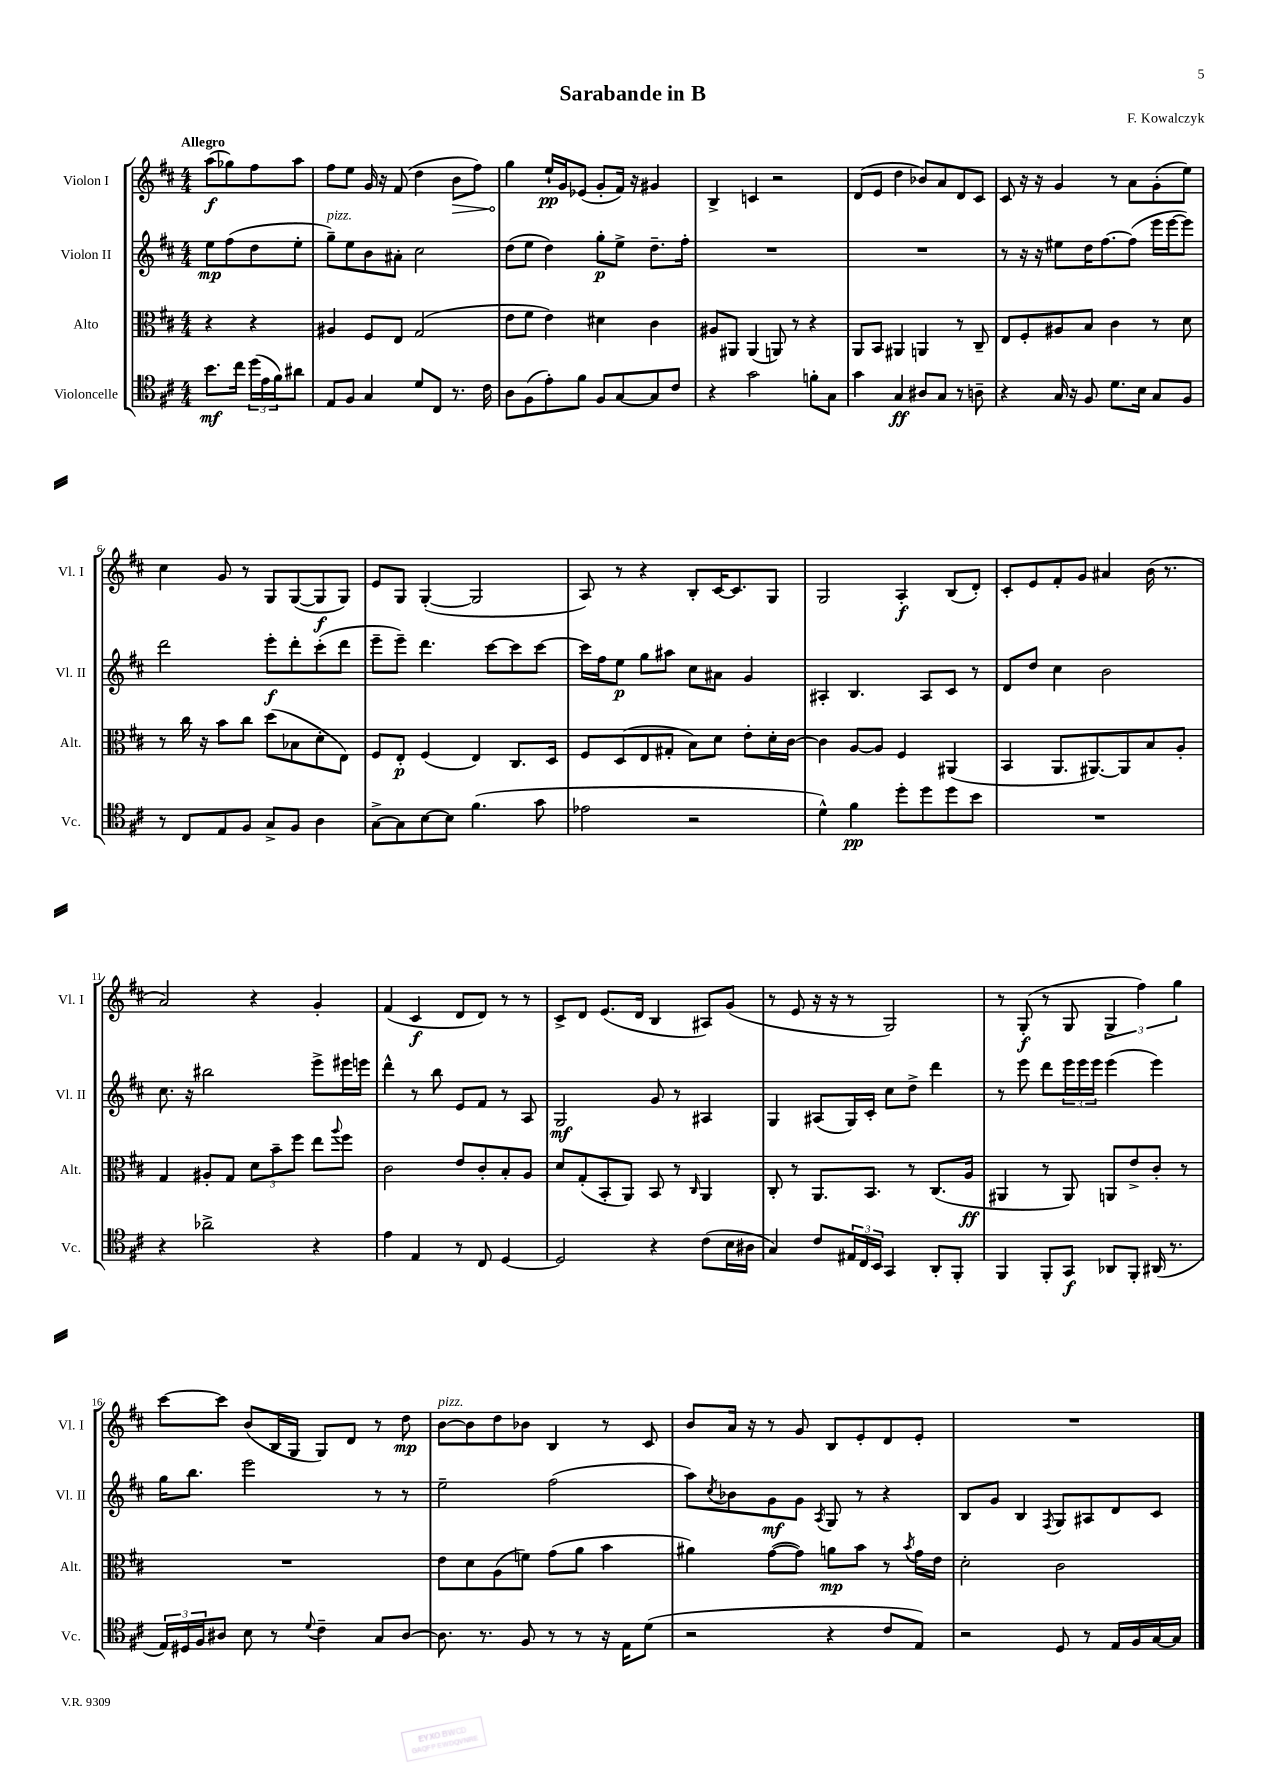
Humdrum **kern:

**kern	**dynam	**kern	**dynam	**kern	**dynam	**kern	**dynam
*part4	*part4	*part3	*part3	*part2	*part2	*part1	*part1
*staff4	*staff4	*staff3	*staff3	*staff2	*staff2	*staff1	*staff1
*I"Violoncelle	*	*I"Alto	*	*I"Violon II	*	*I"Violon I	*
*I'Vc.	*	*I'Alt.	*	*I'Vl. II	*	*I'Vl. I	*
*clefC4	*	*clefC3	*	*clefG2	*	*clefG2	*
*k[f#c#]	*	*k[f#c#]	*	*k[f#c#]	*	*k[f#c#]	*
*M4/4	*	*M4/4	*	*M4/4	*	*M4/4	*
=	=	=	=	=	=	=	=
!	!	!	!	!	!	!LO:TX:a:B:t=Allegro	!
8.b\L	mf	4r	.	8ee\L	mp	(8aa\L	f
.	.	.	.	(8ff#\	.	8gg-X\)	.
16cc#\Jk	.	.	.	.	.	.	.
(24dd\LL	.	4r	.	8dd\	.	8ff#\	.
24e\	.	.	.	.	.	.	.
24f#\J)	.	.	.	.	.	.	.
8a#X\J	.	.	.	8ee'\J	.	8aa\J	.
=1	=1	=1	=1	=1	=1	=1	=1
!	!	!	!	!LO:TX:a:i:t=pizz.	!	!	!
8E/L	.	4A#X/	.	8gg~\L)	.	8ff#\L	.
8F#/J	.	.	.	8ee\	.	8ee\J	.
4G/	.	8F#/L	.	8b\	.	16g/	.
.	.	.	.	.	.	16r	.
.	.	8E/J	.	8a#X'\J	.	(8f#/	.
8d/L	.	(2G/	.	2cc#\	.	4dd\	.
8C#/J	.	.	.	.	.	.	.
!	!	!	!	!	!	!	!LO:HP:b
8.r	.	.	.	.	.	8b\L	>
.	.	.	.	.	.	8ff#\J)	.
16c#\	.	.	.	.	.	.	.
=2	=2	=2	=2	=2	=2	=2	=2
8A\L	.	8e\L	.	(8dd\L	.	4gg\	.
(8F#\	.	8f#\J	.	8ee\J	.	.	.
8e'\)	.	4e\)	.	4dd\)	.	16ee`/LL	] pp
.	.	.	.	.	.	16g/J	.
8f#\J	.	.	.	.	.	(8e-X/J	.
8F#/L	.	4d#X\	.	8gg'\L	p	8g'/L	.
[8G/	.	.	.	8ee^\J	.	16f#/Jk)	.
.	.	.	.	.	.	16r	.
8G/]	.	4c#\	.	8.dd~\L	.	4g#X/	.
8c#/J	.	.	.	.	.	.	.
.	.	.	.	16ff#'\Jk	.	.	.
=3	=3	=3	=3	=3	=3	=3	=3
4r	.	8A#X/L	.	1r	.	4B^/	.
.	.	8AA#X/J	.	.	.	.	.
2g\	.	(4AA#/	.	.	.	4cn/	.
.	.	8AAn/)	.	.	.	2r	.
.	.	8r	.	.	.	.	.
8fn'\L	.	4r	.	.	.	.	.
8G\J	.	.	.	.	.	.	.
=4	=4	=4	=4	=4	=4	=4	=4
4g\	.	8AA/L	.	1r	.	(8d/L	.
.	.	8BB/J	.	.	.	8e/J	.
4G/	ff	4AA#X/	.	.	.	4dd\	.
8A#X/L	.	4AAn/	.	.	.	8b-X/L)	.
8G/J	.	.	.	.	.	8a/	.
8r	.	8r	.	.	.	8d/	.
8An~\	.	8C#~/	.	.	.	8c#/J	.
=5	=5	=5	=5	=5	=5	=5	=5
4r	.	8E/L	.	8r	.	8c#/	.
.	.	8F#'/	.	16r	.	16r	.
.	.	.	.	16r	.	16r	.
16G/	.	8A#X/	.	8ee#X\L	.	4g/	.
16r	.	.	.	.	.	.	.
8F#/	.	8B/J	.	16dd\K	.	.	.
.	.	.	.	[8.ff#\	.	.	.
8.d\L	.	4c#\	.	.	.	8r	.
.	.	.	.	(8ff#\J]	.	8a\L	.
16B\Jk	.	.	.	.	.	.	.
8G/L	.	8r	.	16eee\LL	.	(8g'\	.
.	.	.	.	[16eee\J	.	.	.
8F#/J	.	8d\	.	8eee\J])	.	8ee\J)	.
!!LO:LB:g=z
=6	=6	=6	=6	=6	=6	=6	=6
8r	.	8r	.	2ddd\	.	4cc#\	.
8C#/L	.	16cc#\	.	.	.	.	.
.	.	16r	.	.	.	.	.
8E/	.	8b\L	.	.	.	8g/	.
8F#/J	.	8cc#\J	.	.	.	8r	.
8G^/L	.	(8dd\L	.	8eee'\L	f	8G/L	.
8F#/J	.	8B-X\	.	8ddd'\	.	([8G/	.
4A\	.	8d'\	.	(8ccc#'\	.	8G/]	f
.	.	8E\J)	.	8ddd\J	.	8G/J)	.
=7	=7	=7	=7	=7	=7	=7	=7
[8G^\L	.	8F#/L	.	8eee~\L	.	8e/L	.
8G\]	.	8E'/J	p	8eee~\J)	.	8G/J	.
[8B\	.	(4F#/	.	4.ddd\	.	([4G'/	.
8B\J]	.	.	.	.	.	.	.
(4.f#\	.	4E/)	.	.	.	2G/]	.
.	.	.	.	[8ccc#\L	.	.	.
.	.	8.C#/L	.	8ccc#\]	.	.	.
8g\	.	.	.	[8ccc#\J	.	.	.
.	.	16D/Jk	.	.	.	.	.
=8	=8	=8	=8	=8	=8	=8	=8
2e-X\	.	8F#/L	.	16ccc#\LL]	.	8A/)	.
.	.	.	.	16ff#\J	.	.	.
.	.	(8D/	.	8ee\J	p	8r	.
.	.	8E/	.	8gg\L	.	4r	.
.	.	8G#X'/J	.	8aa#X\J	.	.	.
2r	.	8B\L)	.	8cc#\L	.	8B'/L	.
.	.	8d\J	.	8a#X\J	.	[16c#/K	.
.	.	.	.	.	.	8.c#/]	.
.	.	8e'\L	.	4g/	.	.	.
.	.	16d'\L	.	.	.	8G/J	.
.	.	[16c#\JJ	.	.	.	.	.
=9	=9	=9	=9	=9	=9	=9	=9
4d^^\)	.	4c#\]	.	4A#X'/	.	2G/	.
4f#\	pp	[8A/L	.	4.B/	.	.	.
.	.	8A/J]	.	.	.	.	.
8dd'\L	.	4F#/	.	.	.	4A'/	f
8dd\	.	.	.	8A#/L	.	.	.
8dd\	.	(4AA#X/	.	8c#/J	.	(8B/L	.
8b\J	.	.	.	8r	.	8d'/J)	.
=10	=10	=10	=10	=10	=10	=10	=10
1r	.	4BB/	.	8d/L	.	8c#'/L	.
.	.	.	.	8dd/J	.	8e/	.
.	.	8.AA/L	.	4cc#\	.	8f#'/	.
.	.	.	.	.	.	8g/J	.
.	.	[8.AA#X/)	.	.	.	.	.
.	.	.	.	2b\	.	4a#X/	.
.	.	8AA#/]	.	.	.	.	.
.	.	8B/	.	.	.	(16b\	.
.	.	.	.	.	.	8.r	.
.	.	8A'/J	.	.	.	.	.
!!LO:LB:g=z
=11	=11	=11	=11	=11	=11	=11	=11
4r	.	4G/	.	8.cc#\	.	2a/)	.
.	.	.	.	16r	.	.	.
2a-X^\	.	8A#X'/L	.	2bb#X\	.	.	.
.	.	8G/J	.	.	.	.	.
.	.	12d\L	.	.	.	4r	.
.	.	12b~\	.	.	.	.	.
.	.	12ff#\J	.	.	.	.	.
4r	.	8ee\L	.	8eee^\L	.	4g'/	.
.	.	8qqaa/	.	.	.	.	.
.	.	8ff#\J	.	16eee#X\L	.	.	.
.	.	.	.	16eeen\JJ	.	.	.
=12	=12	=12	=12	=12	=12	=12	=12
4e\	.	2c#\	.	4ddd^^\	.	(4f#/	.
4E/	.	.	.	8r	.	4c#/	f
.	.	.	.	8bb\	.	.	.
8r	.	8e/L	.	8e/L	.	8d/L	.
8C#/	.	8c#'/	.	8f#/J	.	8d/J)	.
[4D/	.	8B'/	.	8r	.	8r	.
.	.	8A/J	.	8A/	.	8r	.
=13	=13	=13	=13	=13	=13	=13	=13
2D/]	.	8d/L	.	2G/	mf	8c#^/L	.
.	.	(8G'/	.	.	.	8d/J	.
.	.	8BB'/	.	.	.	(8.e/L	.
.	.	8AA/J)	.	.	.	.	.
.	.	.	.	.	.	16d/Jk	.
4r	.	8BB/	.	8g/	.	4B/	.
.	.	8r	.	8r	.	.	.
.	.	16qqC#/	.	.	.	.	.
(8c#\L	.	4AA/	.	4A#X/	.	8A#X/L)	.
16B\L	.	.	.	.	.	(8g/J	.
16A#X\JJ	.	.	.	.	.	.	.
=14	=14	=14	=14	=14	=14	=14	=14
4G/)	.	8C#'/	.	4G/	.	8r	.
.	.	8r	.	.	.	8e/	.
8c#/L	.	8.AA/L	.	(8A#X/L	.	16r	.
.	.	.	.	.	.	16r	.
24E#X/L	.	.	.	16G/L)	.	8r	.
24C#/	.	.	.	.	.	.	.
.	.	8.BB/J	.	16c#'/JJ	.	.	.
24BB/JJ	.	.	.	.	.	.	.
4GG/	.	.	.	8cc#\L	.	2G/)	.
.	.	8r	.	8dd^\J	.	.	.
8AA'/L	.	(8.C#/L	.	4ddd\	.	.	.
8FF#'/J	.	.	.	.	.	.	.
.	.	16A/Jk	ff	.	.	.	.
=15	=15	=15	=15	=15	=15	=15	=15
4FF#/	.	4AA#X/	.	8r	.	8r	.
.	.	.	.	8eee\	.	(8G'/	f
8FF#'/L	.	8r	.	8ddd\L	.	8r	.
8GG/J	f	8AA#/)	.	24eee\L	.	8G/	.
.	.	.	.	24eee\	.	.	.
.	.	.	.	24eee\JJ	.	.	.
8AA-X/L	.	8AAn/L	.	(4eee\	.	6G^/	.
8FF#'/J	.	8e^/	.	.	.	.	.
.	.	.	.	.	.	6ff#\)	.
(16AA#X/	.	8c#'/J	.	4eee\)	.	.	.
8.r	.	.	.	.	.	.	.
.	.	.	.	.	.	6gg\	.
.	.	8r	.	.	.	.	.
!!LO:LB:g=z
=16	=16	=16	=16	=16	=16	=16	=16
24E/LL)	.	1r	.	16gg\KL	.	[8ccc#\L	.
24D#X/	.	.	.	.	.	.	.
.	.	.	.	8.bb\J	.	.	.
24F#/J	.	.	.	.	.	.	.
8A#X/J	.	.	.	.	.	8ccc#\J]	.
8B\	.	.	.	2eee\	.	(8b/L	.
8r	.	.	.	.	.	16B/L	.
.	.	.	.	.	.	16G/JJ	.
8qqd/	.	.	.	.	.	.	.
4c#~\	.	.	.	.	.	8G/L)	.
.	.	.	.	.	.	8d/J	.
8G/L	.	.	.	8r	.	8r	.
[8A#/J	.	.	.	8r	.	8dd\	mp
=17	=17	=17	=17	=17	=17	=17	=17
!	!	!	!	!	!	!LO:TX:a:i:t=pizz.	!
8.A#\]	.	8e\L	.	2ee~\	.	[8b\L	.
.	.	8d\	.	.	.	8b\]	.
8.r	.	.	.	.	.	.	.
.	.	(8A\	.	.	.	8dd\	.
8F#/	.	8fn\J)	.	.	.	8b-X\J	.
8r	.	(8g\L	.	(2ff#\	.	4B/	.
8r	.	8a\J	.	.	.	.	.
16r	.	4b\	.	.	.	8r	.
16E\KL	.	.	.	.	.	.	.
(8d\J	.	.	.	.	.	8c#/	.
=18	=18	=18	=18	=18	=18	=18	=18
2r	.	4a#X\)	.	8aa\L)	.	8b/L	.
.	.	.	.	8qcc#/	.	.	.
.	.	.	.	8b-X\	.	16a/Jk	.
.	.	.	.	.	.	16r	.
.	.	([8g\L	.	8g\	mf	8r	.
.	.	8g\J])	.	8g\J	.	8g/	.
.	.	.	.	8qA/	.	.	.
4r	.	8an\L	mp	8G/	.	8B/L	.
.	.	8b\J	.	8r	.	8e'/	.
8c#/L	.	8r	.	4r	.	8d/	.
.	.	8qb/	.	.	.	.	.
8E/J)	.	16g\LL	.	.	.	8e'/J	.
.	.	16e\JJ	.	.	.	.	.
=19	=19	=19	=19	=19	=19	=19	=19
2r	.	2d'\	.	8B/L	.	1r	.
.	.	.	.	8g/J	.	.	.
.	.	.	.	4B/	.	.	.
.	.	.	.	8qF#/	.	.	.
8D/	.	2c#\	.	8G/L	.	.	.
8r	.	.	.	8A#X/	.	.	.
16E/LL	.	.	.	8d/	.	.	.
16F#/	.	.	.	.	.	.	.
[16G/	.	.	.	8c#/J	.	.	.
16G/JJ]	.	.	.	.	.	.	.
==	==	==	==	==	==	==	==
*-	*-	*-	*-	*-	*-	*-	*-
